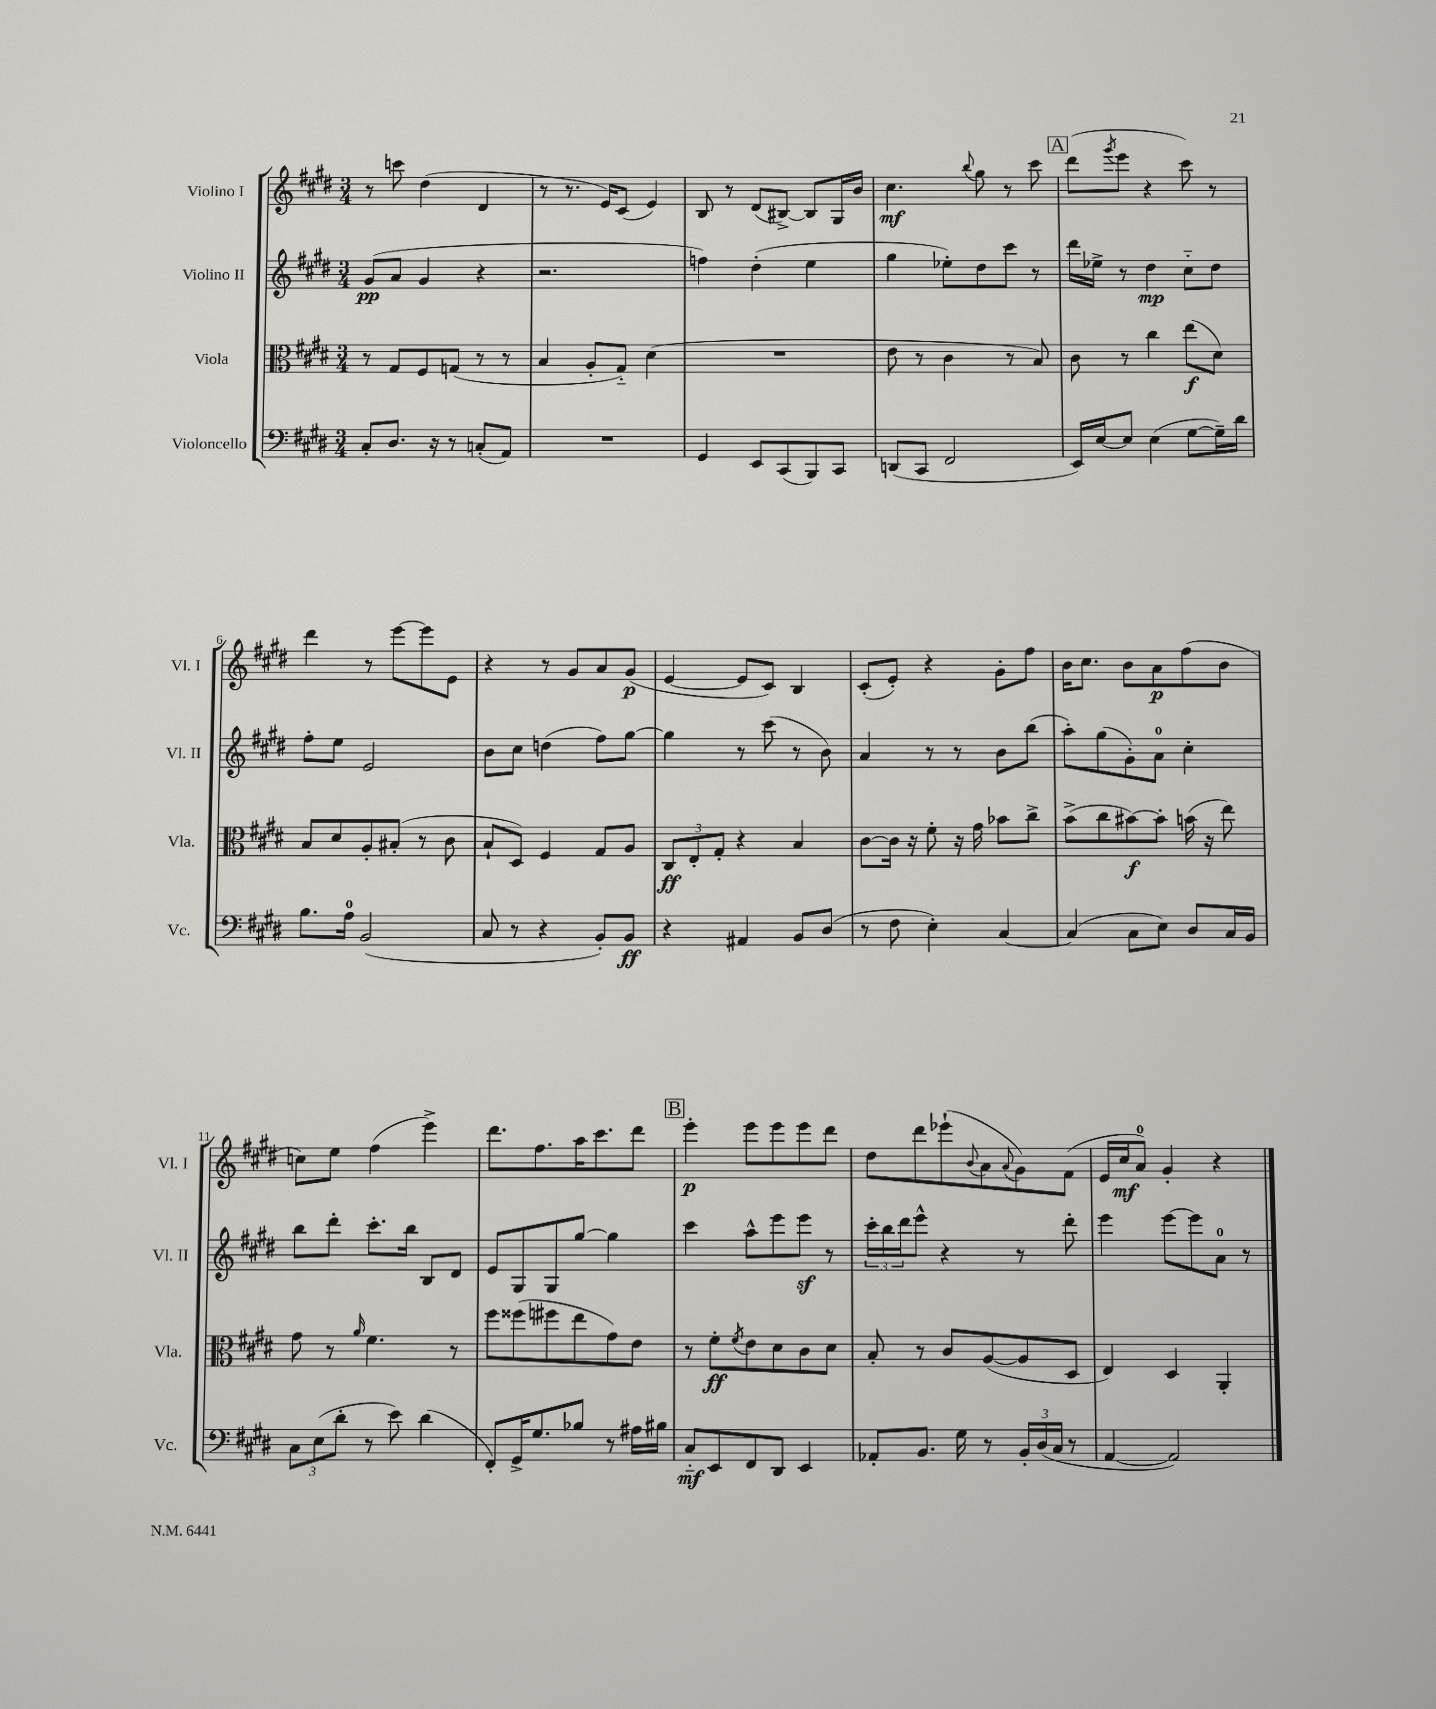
<<
\new StaffGroup <<
\new Staff = "s0" \with { instrumentName = "Violino I" shortInstrumentName = "Vl. I" } {
    \clef treble \key e \major \numericTimeSignature \time 3/4
    r8 c'''8 dis''4( dis'4 |
    r8 r8. e'16) cis'8( e'4) |
    b8 r8 dis'8( bis8~->) bis8 gis16 b'16 |
    cis''4.\mf \appoggiatura { b''8 } gis''8 r8 cis'''8 |
    \mark \markup { \box "A" } dis'''8( \acciaccatura { gis'''8 } e'''8 r4 cis'''8) r8 |
    dis'''4 r8 e'''8~ e'''8 e'8 |
    r4 r8 gis'8 a'8 gis'8\p( |
    e'4~ e'8 cis'8) b4 |
    cis'8-.( e'8-.) r4 gis'8-. fis''8 |
    b'16 cis''8. b'8 a'8\p fis''8( b'8 |
    c''8) e''8 fis''4( e'''4->) |
    dis'''8. fis''8. a''16 cis'''8. dis'''8 |
    \mark \markup { \box "B" } e'''4-.\p e'''8 e'''8 e'''8 dis'''8 |
    dis''8 dis'''8 ees'''8-!( \appoggiatura { b'8 } a'8 \appoggiatura { a'8 } gis'8) fis'8( |
    e'16 cis''16\mf a'8-0) gis'4-. r4 \bar "|." |
}
\new Staff = "s1" \with { instrumentName = "Violino II" shortInstrumentName = "Vl. II" } {
    \clef treble \key e \major \numericTimeSignature \time 3/4
    gis'8\pp( a'8 gis'4 r4 |
    r2. |
    f''4) dis''4-.( e''4 |
    gis''4 ees''8-.) dis''8 cis'''8 r8 |
    \mark \markup { \box "A" } dis'''16 ees''16-> r8 dis''4\mp cis''8-_ dis''8 |
    fis''8-. e''8 e'2 |
    b'8 cis''8 d''4( fis''8) gis''8~ |
    gis''4 r8 cis'''8( r8 b'8) |
    a'4 r8 r8 b'8 b''8( |
    a''8-.) gis''8( gis'8-.) a'8-0 cis''4-. |
    b''8 dis'''8-. cis'''8.-. b''16 b8 dis'8 |
    e'8 gis8 gis8 gis''8~ gis''4 |
    \mark \markup { \box "B" } cis'''4 a''8-^ e'''8 e'''8\sf r8 |
    \tuplet 3/2 { cis'''16-. b''16 dis'''16 } e'''8-^ r4 r8 dis'''8-. |
    e'''4 e'''8~ e'''8 a'8-0 r8 \bar "|." |
}
\new Staff = "s2" \with { instrumentName = "Viola" shortInstrumentName = "Vla." } {
    \clef alto \key e \major \numericTimeSignature \time 3/4
    r8 gis8 fis8 g8( r8 r8 |
    b4 a8-. gis8-_) dis'4( |
    R2. |
    e'8 r8 cis'4 r8 b8) |
    \mark \markup { \box "A" } cis'8 r8 cis''4 e''8\f( dis'8) |
    b8 dis'8 a8-. bis8-.( r8 cis'8 |
    b8-! dis8) fis4 gis8 a8 |
    \tuplet 3/2 { cis8\ff e8-. gis8-. } r4 b4 |
    cis'8~ cis'16 r16 fis'8-. r16 gis'16 bes'8 cis''8-> |
    b'8->( cis''8 bis'8~\f) bis'8-. b'16( r16 e''8) |
    gis'8 r8 \grace { a'16 } fis'4. r8 |
    fis''8 fisis''8( fis''8 e''8 gis'8) e'8 |
    \mark \markup { \box "B" } r8 fis'8-.\ff \acciaccatura { fis'8 } e'8 dis'8 cis'8 dis'8 |
    b8-. r8 cis'8 a8~( a8 dis8 |
    e4) dis4 a,4-. \bar "|." |
}
\new Staff = "s3" \with { instrumentName = "Violoncello" shortInstrumentName = "Vc." } {
    \clef bass \key e \major \numericTimeSignature \time 3/4
    cis8-. dis8. r16 r8 c8-.( a,8) |
    R2. |
    gis,4 e,8 cis,8( b,,8) cis,8 |
    d,8( cis,8 fis,2 |
    \mark \markup { \box "A" } e,16) e16~ e8 e4( gis8~ gis16--) dis'16 |
    b8. a16-0 b,2( |
    cis8 r8 r4 b,8-.) b,8\ff |
    r4 ais,4 b,8 dis8( |
    r8 fis8 e4-.) cis4~ |
    cis4( cis8 e8) dis8 cis16 b,16 |
    \tuplet 3/2 { cis8 e8( dis'8-. } r8 e'8) dis'4( |
    fis,8-.) gis,16-> gis8. bes8 r8 ais16 bis16 |
    \mark \markup { \box "B" } cis8-_\mf e,8 fis,8 dis,8 e,4 |
    aes,8-. b,8. gis16 r8 \tuplet 3/2 { b,16-. dis16( cis16 } r8 |
    a,4~ a,2) \bar "|." |
}
>>
>>
